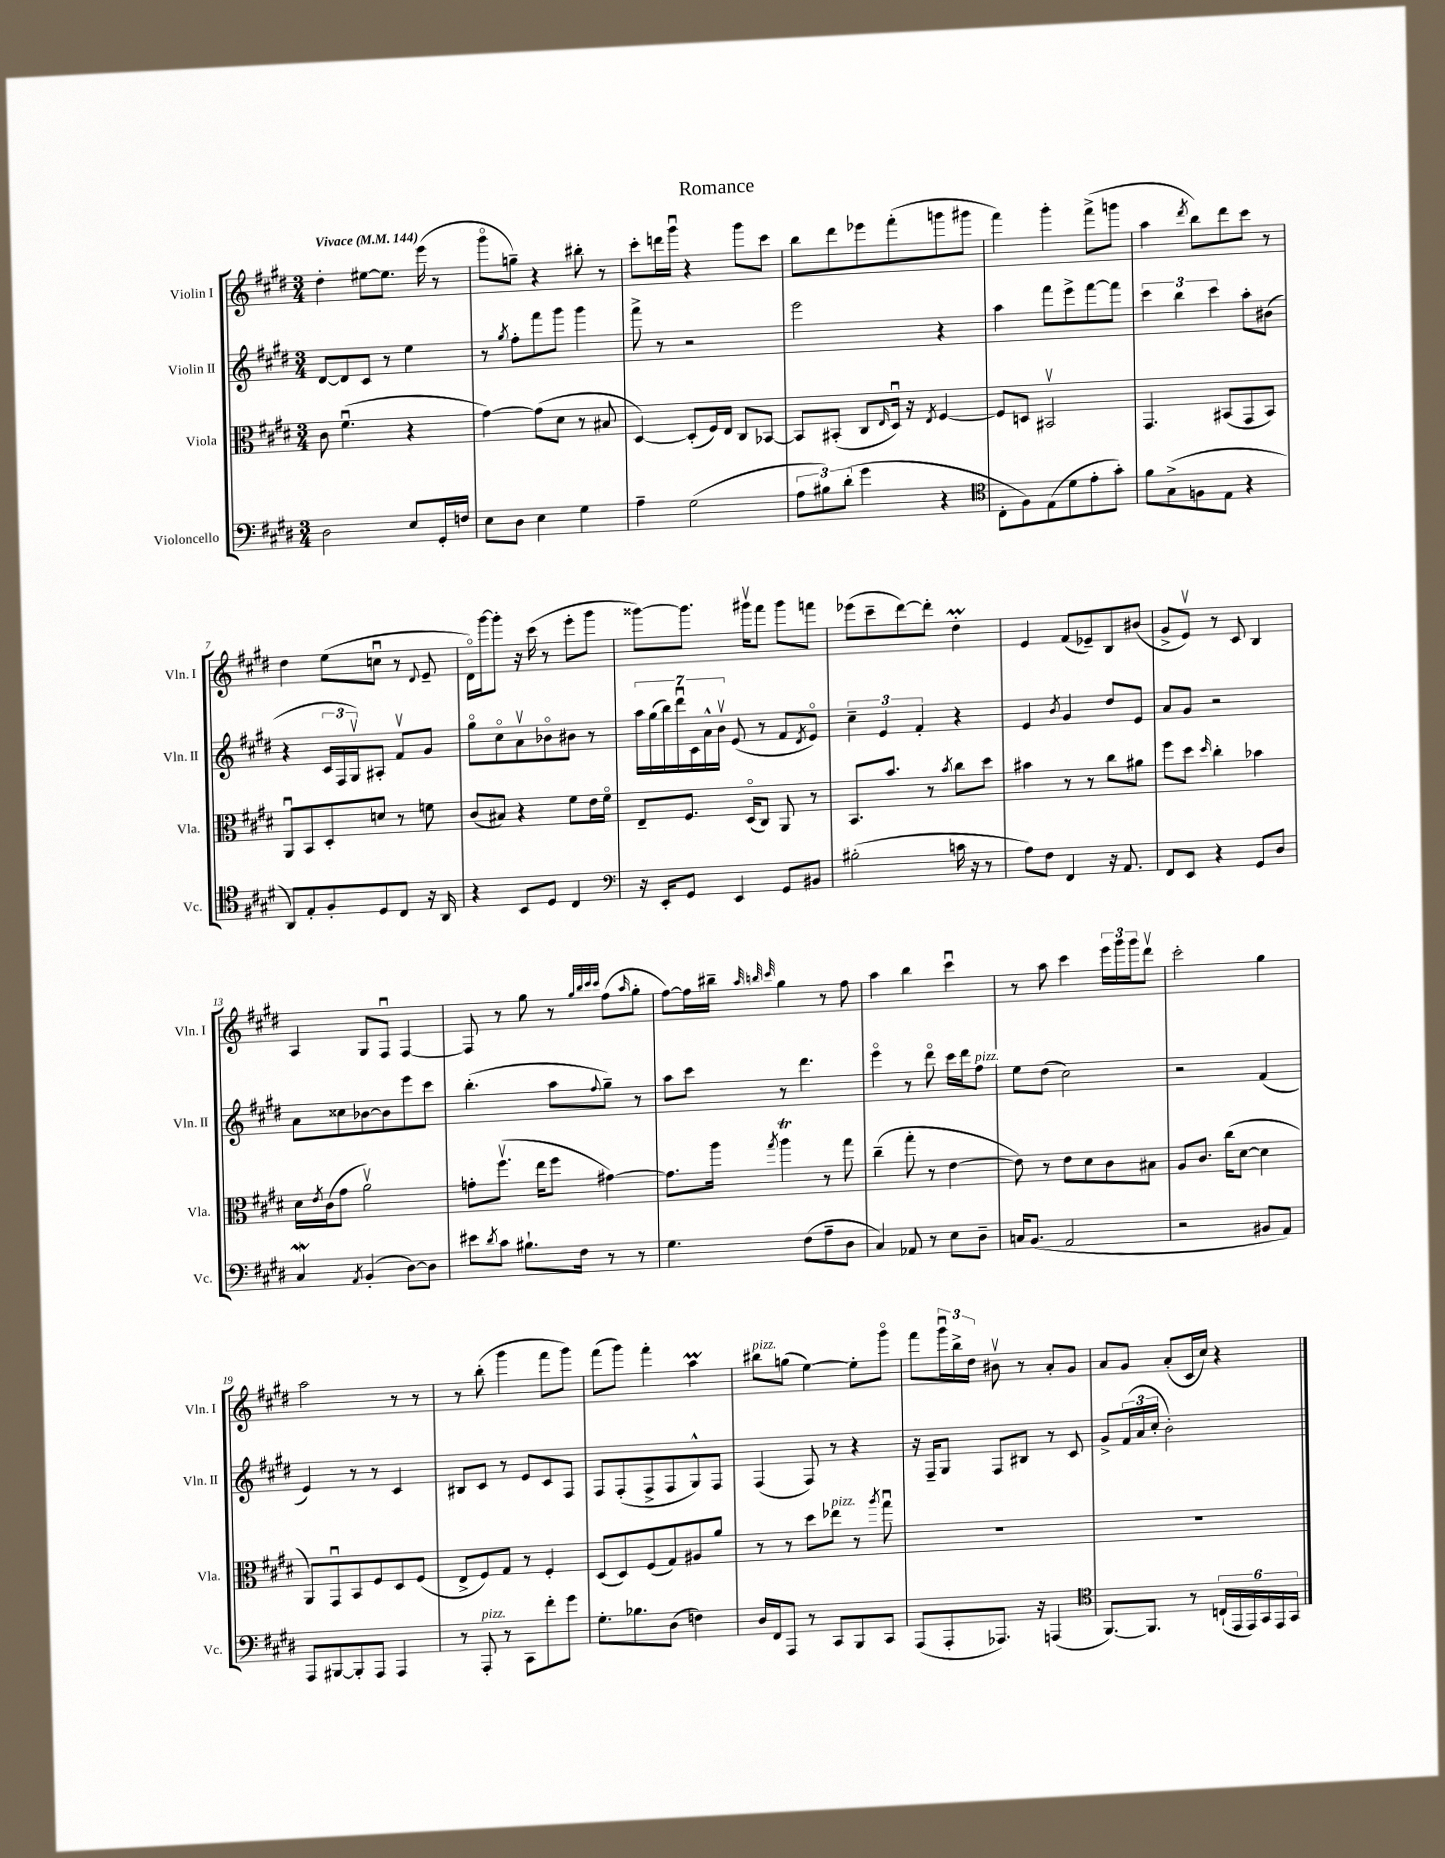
\header { title = "Romance" }
<<
\new StaffGroup <<
\new Staff = "s0" \with { instrumentName = "Violin I" shortInstrumentName = "Vln. I" } {
    \clef treble \key e \major \numericTimeSignature \time 3/4 \tempo "Vivace" 4 = 144
    dis''4-. eis''8~ eis''8. e'''16( r8 |
    gis'''8\flageolet g''8--) r4 bis''8-. r8 |
    cis'''8-. d'''16 gis'''16\downbow r4 gis'''8 cis'''8 |
    b''8 dis'''8 ees'''8 fis'''8-.( g'''8 gis'''8 |
    fis'''4) gis'''4-. fis'''8->( g'''8 |
    a''4 \acciaccatura { dis'''8 } b''8) dis'''8 cis'''8 r8 |
    dis''4 e''8( c''8\downbow r8 \appoggiatura { dis'8 } e'8-- |
    dis'16\flageolet) gis'''16~ gis'''8-. r16 cis'''16( r8 e'''8-. gis'''8 |
    gisis'''8~) gisis'''8. gis'''16\upbow fis'''8 gis'''8 f'''8 |
    ees'''8( cis'''8-- dis'''8~) dis'''8-. dis''4-.\prall |
    e'4 fis'8( ees'8--) b8 bis'8( |
    gis'8-> e'8\upbow) r8 cis'8 b4 |
    a4 gis8 fis8\downbow fis4~ |
    fis8 r8 gis''8 r8 \grace { gis''32 b''32 cis'''32 cis'''32 } fis''8( \grace { a''16 } gis''8-. |
    fis''8~) fis''16 bis''16-- \grace { a''32 b''32 cis'''32 } gis''4 r8 fis''8 |
    a''4 b''4 cis'''4\downbow |
    r8 a''8 cis'''4 \tuplet 3/2 { e'''16 gis'''16 gis'''16 } dis'''8\upbow |
    cis'''2-. gis''4 |
    a''2 r8 r8 |
    r8 b''8-.( gis'''4 fis'''8 gis'''8) |
    fis'''8( gis'''8) fis'''4-. a''4\prall |
    bis''8^\markup { \italic "pizz." } g''8( e''4~) e''8-. gis'''8\flageolet |
    fis'''8 \tuplet 3/2 { gis'''16\downbow b''16-> dis''16 } bis'8\upbow r8 a'8-. gis'8 |
    a'8 gis'8 a'8-.( cis'16 cis''16) r4 \bar "|." |
}
\new Staff = "s1" \with { instrumentName = "Violin II" shortInstrumentName = "Vln. II" } {
    \clef treble \key e \major \numericTimeSignature \time 3/4
    dis'8~ dis'8 cis'8 r8 e''4 |
    r8 \acciaccatura { gis''8 } fis''8-. fis'''8 gis'''8 gis'''4 |
    fis'''8-> r8 r2 |
    e'''2 r4 |
    a''4 fis'''8 e'''8-> fis'''8~ fis'''8 |
    \tuplet 3/2 { cis'''4 b''4 cis'''4 } a''8-. bis'8( |
    r4 \tuplet 3/2 { cis'16 fis16 gis16\upbow) } ais8-. fis'8\upbow gis'8 |
    gis''8\flageolet cis''8\flageolet a'8\upbow bes'8\flageolet bis'8 r8 |
    \tuplet 7/4 { a''16 gis''16( b''16) dis'''16\downbow cis'16 a'16-^ b'16\upbow } e'8( r8 fis'8 \acciaccatura { dis'8 } e'8\flageolet) |
    \tuplet 3/2 { cis''4-- e'4 fis'4-. } r4 |
    e'4 \acciaccatura { b'8 } gis'4 dis''8 e'8 |
    a'8 gis'8 r2 |
    a'8 cisis''8 bes'8~ bes'8 e'''8 cis'''8 |
    b''4.-.( a''8 \appoggiatura { fis''8 } gis''8--) r8 |
    a''8 cis'''8 r8 dis'''4. |
    e'''4\flageolet r8 dis'''8\flageolet cis'''16 dis'''16 fis''8^\markup { \italic "pizz." } |
    e''8 dis''8( cis''2) |
    r2 fis'4( |
    e'4) r8 r8 cis'4 |
    bis8 cis'8 r8 e'8 cis'8 fis8 |
    fis8 fis8-.( fis8-> fis8 gis8-^) fis8 |
    fis4( fis8) r8 r4 |
    r16 fis16-- gis8 fis8 bis8 r8 cis'8 |
    gis'8-> \tuplet 3/2 { fis'16( a'16 cis''16-. } b'2-.) \bar "|." |
}
\new Staff = "s2" \with { instrumentName = "Viola" shortInstrumentName = "Vla." } {
    \clef alto \key e \major \numericTimeSignature \time 3/4
    cis'8 fis'4.\downbow( r4 |
    gis'4~) gis'8( dis'8 r8 bis8 |
    dis4~) dis8-.( fis16) e16 cis8 bes,8~ |
    bes,8 bis,8-.( cis8 \grace { e16 } dis16\downbow) r16 \acciaccatura { e8 } fis4~ |
    fis8 d8 bis,2\upbow |
    gis,4. bis,8( gis,8 bis,8) |
    a,8\downbow b,8 dis8-. d'8 r8 f'8 |
    cis'8( bis8) r4 fis'8 e'16 fis'16\flageolet |
    e8-- fis8. dis16\flageolet( cis8) a,8 r8 |
    b,8. b'8. r8 \acciaccatura { b'8 } cis''8 dis''8 |
    bis'4 r8 r8 cis''8 ais'8 |
    fis''8 dis''8 \grace { dis''16 } cis''4-. bes'4 |
    dis'16 \acciaccatura { e'8 } cis'16( gis'8 a'2\upbow) |
    g'8-. fis''8.\upbow( e''16 fis''8 gis'4~) |
    gis'8. a''16 \acciaccatura { gis''8 } a''4\trill r8 gis''8 |
    cis''4--( gis''8-. r8 e'4~ |
    e'8) r8 e'8 dis'8 cis'8 bis8 |
    a8 cis'8. cis''16( dis'8~ dis'4 |
    a,8) gis,8\downbow b,8 fis8 dis8 fis8( |
    e8-> fis8) gis8 r8 fis4-. |
    dis8( dis8) fis8( gis8) ais8 a'8 |
    r8 r8 dis''8 ees''8^\markup { \italic "pizz." } r8 \acciaccatura { a''8 } gis''8\downbow |
    R2. |
    R2. \bar "|." |
}
\new Staff = "s3" \with { instrumentName = "Violoncello" shortInstrumentName = "Vc." } {
    \clef bass \key e \major \numericTimeSignature \time 3/4
    dis2 e8 gis,16-. f16 |
    e8 dis8 e4 gis4 |
    a4-- gis2( |
    \tuplet 3/2 { a8 bis8) dis'8-.( } gis'4 r4 |
    \clef tenor cis8-. fis8) e8( dis'8 e'8-. gis'8-.) |
    fis'8 gis8->( f8 e8 r4 |
    a,8) e8-. fis8-. dis8 cis8 r16 a,16 |
    r4 b,8 dis8 cis4 |
    \clef bass r16 e,16-. gis,8 e,4 gis,8 bis,8 |
    bis2-.( c'16 r16 r8 |
    a8) fis8 fis,4 r16 a,8. |
    fis,8 e,8 r4 gis,8 dis8 |
    cis4\mordent \acciaccatura { a,8 } b,4-.( dis8~) dis8 |
    eis'8 \acciaccatura { dis'8 } cis'8 bis8.-! fis16 r8 r8 |
    gis4. fis8( a8-- dis8 |
    cis4) aes,8 r8 e8 dis8-- |
    c16 b,8.( a,2 |
    r2 bis,8 a,8) |
    a,,8 bis,,8~ bis,,8-. a,,8 a,,4 |
    r8 a,,8-.^\markup { \italic "pizz." } r8 cis,8 fis'8-. gis'8 |
    gis8.-. bes8. dis8( f4) |
    dis16 fis,16 a,,8 r8 cis,8 b,,8 cis,8 |
    a,,8( a,,8-. aes,,8.) r16 a,,4( |
    \clef tenor fis,8.~) fis,8. r8 \tuplet 6/4 { c16-!( e,16 e,16) gis,16 e,16 gis,16 } \bar "|." |
}
>>
>>
